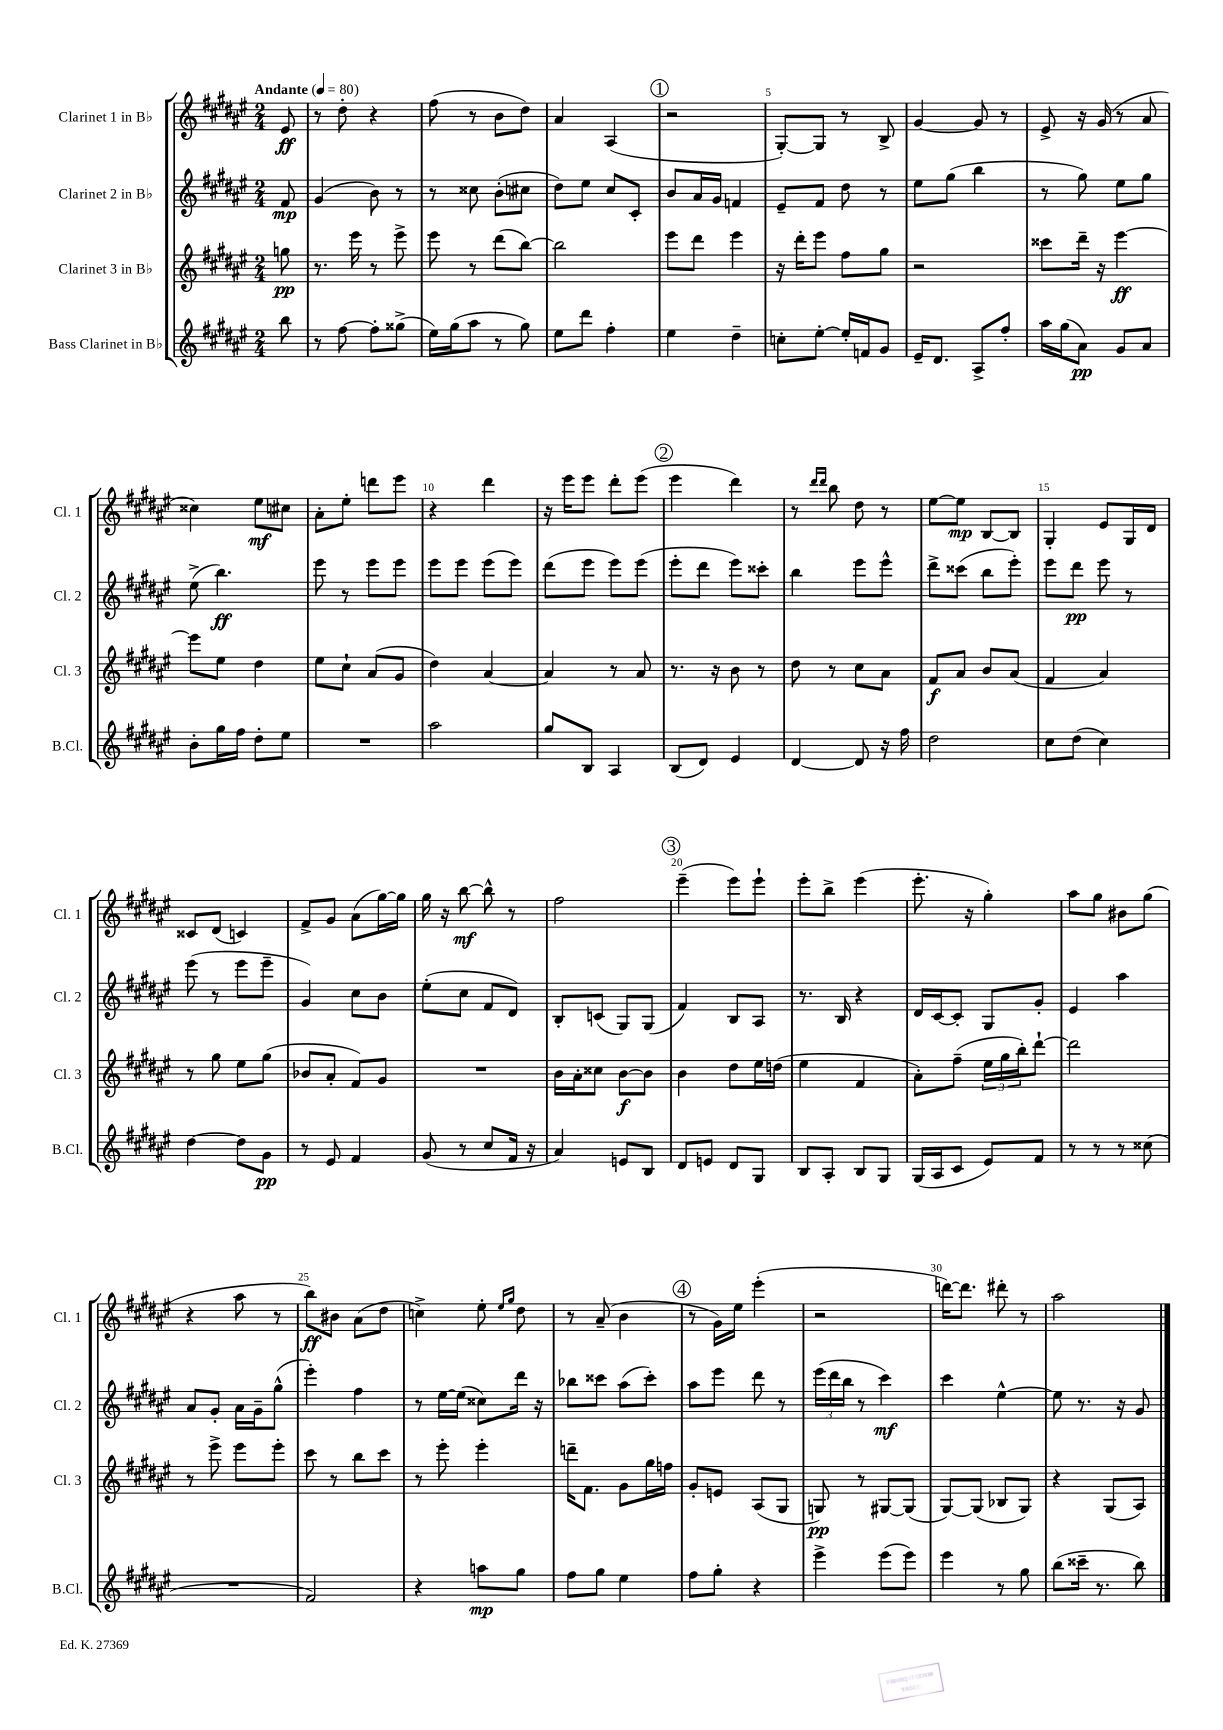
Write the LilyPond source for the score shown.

<<
\new StaffGroup <<
\new Staff = "s0" \with { instrumentName = "Clarinet 1 in Bb" shortInstrumentName = "Cl. 1" } {
    \clef treble \key fis \major \numericTimeSignature \time 2/4 \partial 8 \tempo "Andante" 4 = 80
    eis'8\ff |
    r8 dis''8-. r4 |
    fis''8( r8 b'8 dis''8) |
    ais'4 ais4( |
    \mark \markup { \circle "1" } r2 |
    gis8~-.) gis8 r8 b8-> |
    gis'4~ gis'8 r8 |
    eis'8-> r16 gis'16( r8 ais'8 |
    cisis''4) eis''8\mf cis''8 |
    ais'8-. eis''8-. d'''8 eis'''8 |
    r4 dis'''4 |
    r16 eis'''16 eis'''8 dis'''8-. eis'''8( |
    \mark \markup { \circle "2" } eis'''4 dis'''4) |
    r8 \grace { dis'''16 dis'''16 } b''8 dis''8 r8 |
    eis''8~ eis''8\mp b8~ b8 |
    gis4-. eis'8 gis16 dis'16 |
    cisis'8 dis'8( c'4) |
    fis'8-> gis'8 ais'8( gis''16~) gis''16 |
    gis''16 r16 b''8~\mf b''8-^ r8 |
    fis''2 |
    \mark \markup { \circle "3" } eis'''4--( eis'''8) eis'''8-! |
    eis'''8-. b''8-> eis'''4( |
    eis'''8.-. r16 gis''4-.) |
    ais''8 gis''8 bis'8 gis''8( |
    r4 ais''8 r8 |
    b''8\ff) bis'8 ais'8( dis''8 |
    c''4->) eis''8-. \grace { eis''16 gis''16 } dis''8 |
    r8 ais'8--( b'4 |
    \mark \markup { \circle "4" } r8 gis'16) eis''16 eis'''4-.( |
    r2 |
    d'''16~) d'''8. dis'''8-. r8 |
    ais''2 \bar "|." |
}
\new Staff = "s1" \with { instrumentName = "Clarinet 2 in Bb" shortInstrumentName = "Cl. 2" } {
    \clef treble \key fis \major \numericTimeSignature \time 2/4 \partial 8
    fis'8\mp |
    gis'4( b'8) r8 |
    r8 cisis''8 b'8-.( cis''8 |
    dis''8) eis''8 cis''8 cis'8-. |
    \mark \markup { \circle "1" } b'8 ais'16 gis'16 f'4 |
    eis'8-- fis'8 dis''8 r8 |
    eis''8 gis''8( b''4 |
    r8 gis''8) eis''8 gis''8 |
    eis''8->( b''4.\ff) |
    eis'''8 r8 eis'''8 eis'''8 |
    eis'''8 eis'''8 eis'''8( eis'''8) |
    dis'''8( eis'''8 eis'''8) eis'''8( |
    \mark \markup { \circle "2" } eis'''8-. dis'''8 eis'''8) cisis'''8-. |
    b''4 eis'''8 eis'''8-^ |
    dis'''8-> cisis'''8( b''8 eis'''8-.) |
    eis'''8 dis'''8\pp eis'''8 r8 |
    eis'''8( r8 eis'''8 eis'''8-- |
    gis'4) cis''8 b'8 |
    eis''8-.( cis''8 fis'8 dis'8) |
    b8-. c'8( gis8) gis8( |
    \mark \markup { \circle "3" } fis'4) b8 ais8 |
    r8. b16 r4 |
    dis'16 cis'16~ cis'8-. gis8 gis'8-. |
    eis'4 ais''4 |
    ais'8 gis'8-. ais'16 gis'16-- gis''8-^( |
    eis'''4-.) fis''4 |
    r8 eis''16~ eis''16( cisis''8) dis'''16 r16 |
    bes''8 cisis'''8 ais''8( cisis'''8-.) |
    \mark \markup { \circle "4" } ais''8 eis'''8 dis'''8 r8 |
    \tuplet 3/2 { eis'''16( dis'''16 b''16 } r8 cis'''4\mf) |
    cis'''4 eis''4~-^ |
    eis''8 r8. r16 gis'8 \bar "|." |
}
\new Staff = "s2" \with { instrumentName = "Clarinet 3 in Bb" shortInstrumentName = "Cl. 3" } {
    \clef treble \key fis \major \numericTimeSignature \time 2/4 \partial 8
    g''8\pp |
    r8. eis'''16 r8 eis'''8-> |
    eis'''8 r8 dis'''8( b''8~) |
    b''2 |
    \mark \markup { \circle "1" } eis'''8 dis'''8 eis'''4 |
    r16 dis'''16-. eis'''8 fis''8 gis''8 |
    r2 |
    cisis'''8 dis'''16-- r16 eis'''4~\ff |
    eis'''8 eis''8 dis''4 |
    eis''8 cis''8-! ais'8( gis'8 |
    dis''4) ais'4~ |
    ais'4 r8 ais'8 |
    \mark \markup { \circle "2" } r8. r16 b'8 r8 |
    dis''8 r8 cis''8 ais'8 |
    fis'8\f ais'8 b'8 ais'8( |
    fis'4 ais'4) |
    r8 gis''8 eis''8 gis''8( |
    bes'8 ais'8-. fis'8) gis'8 |
    R2 |
    b'16 ais'16-. cisis''8 b'8~\f b'8 |
    \mark \markup { \circle "3" } b'4 dis''8 eis''16 d''16( |
    eis''4 fis'4 |
    ais'8-.) fis''8--( \tuplet 3/2 { eis''16 gis''16 b''16-.) } dis'''8~-! |
    dis'''2 |
    r8 eis'''8-> eis'''8 eis'''8-. |
    cis'''8 r8 b''8 cis'''8 |
    r8 eis'''8-. eis'''4-. |
    d'''16-- fis'8. gis'8 gis''16 f''16 |
    \mark \markup { \circle "4" } gis'8-. e'8 ais8( gis8 |
    g8\pp) r8 gis8~ gis8( |
    gis8~) gis8( bes8 gis8) |
    r4 gis8( ais8) \bar "|." |
}
\new Staff = "s3" \with { instrumentName = "Bass Clarinet in Bb" shortInstrumentName = "B.Cl." } {
    \clef treble \key fis \major \numericTimeSignature \time 2/4 \partial 8
    b''8 |
    r8 fis''8~ fis''8-. gisis''8->( |
    eis''16) gis''16( ais''8 r8 gis''8) |
    eis''8 dis'''8 fis''4-. |
    \mark \markup { \circle "1" } eis''4 dis''4-- |
    c''8-. eis''8~-. eis''16-. f'16 gis'8 |
    eis'16-- dis'8. ais8-> fis''8-. |
    ais''16 gis''16( ais'8\pp) gis'8 ais'8 |
    b'8-. gis''16 fis''16 dis''8-. eis''8 |
    R2 |
    ais''2 |
    gis''8 b8 ais4 |
    \mark \markup { \circle "2" } b8( dis'8) eis'4 |
    dis'4~ dis'8 r16 fis''16 |
    dis''2 |
    cis''8 dis''8( cis''4) |
    dis''4~ dis''8 gis'8\pp |
    r8 eis'8 fis'4 |
    gis'8( r8 cis''8 fis'16 r16 |
    ais'4) e'8 b8 |
    \mark \markup { \circle "3" } dis'8 e'8 dis'8 gis8 |
    b8 ais8-. b8 gis8 |
    gis16( ais16 cis'8 eis'8) fis'8 |
    r8 r8 r8 cisis''8( |
    R2 |
    fis'2) |
    r4 a''8\mp gis''8 |
    fis''8 gis''8 eis''4 |
    \mark \markup { \circle "4" } fis''8 gis''8-. r4 |
    eis'''4-> eis'''8( eis'''8) |
    eis'''4 r8 gis''8 |
    b''8( cisis'''16-- r8. b''8) \bar "|." |
}
>>
>>
\layout { \context { \Score \override BarNumber.break-visibility = ##(#f #t #t) barNumberVisibility = #(every-nth-bar-number-visible 5) } }
